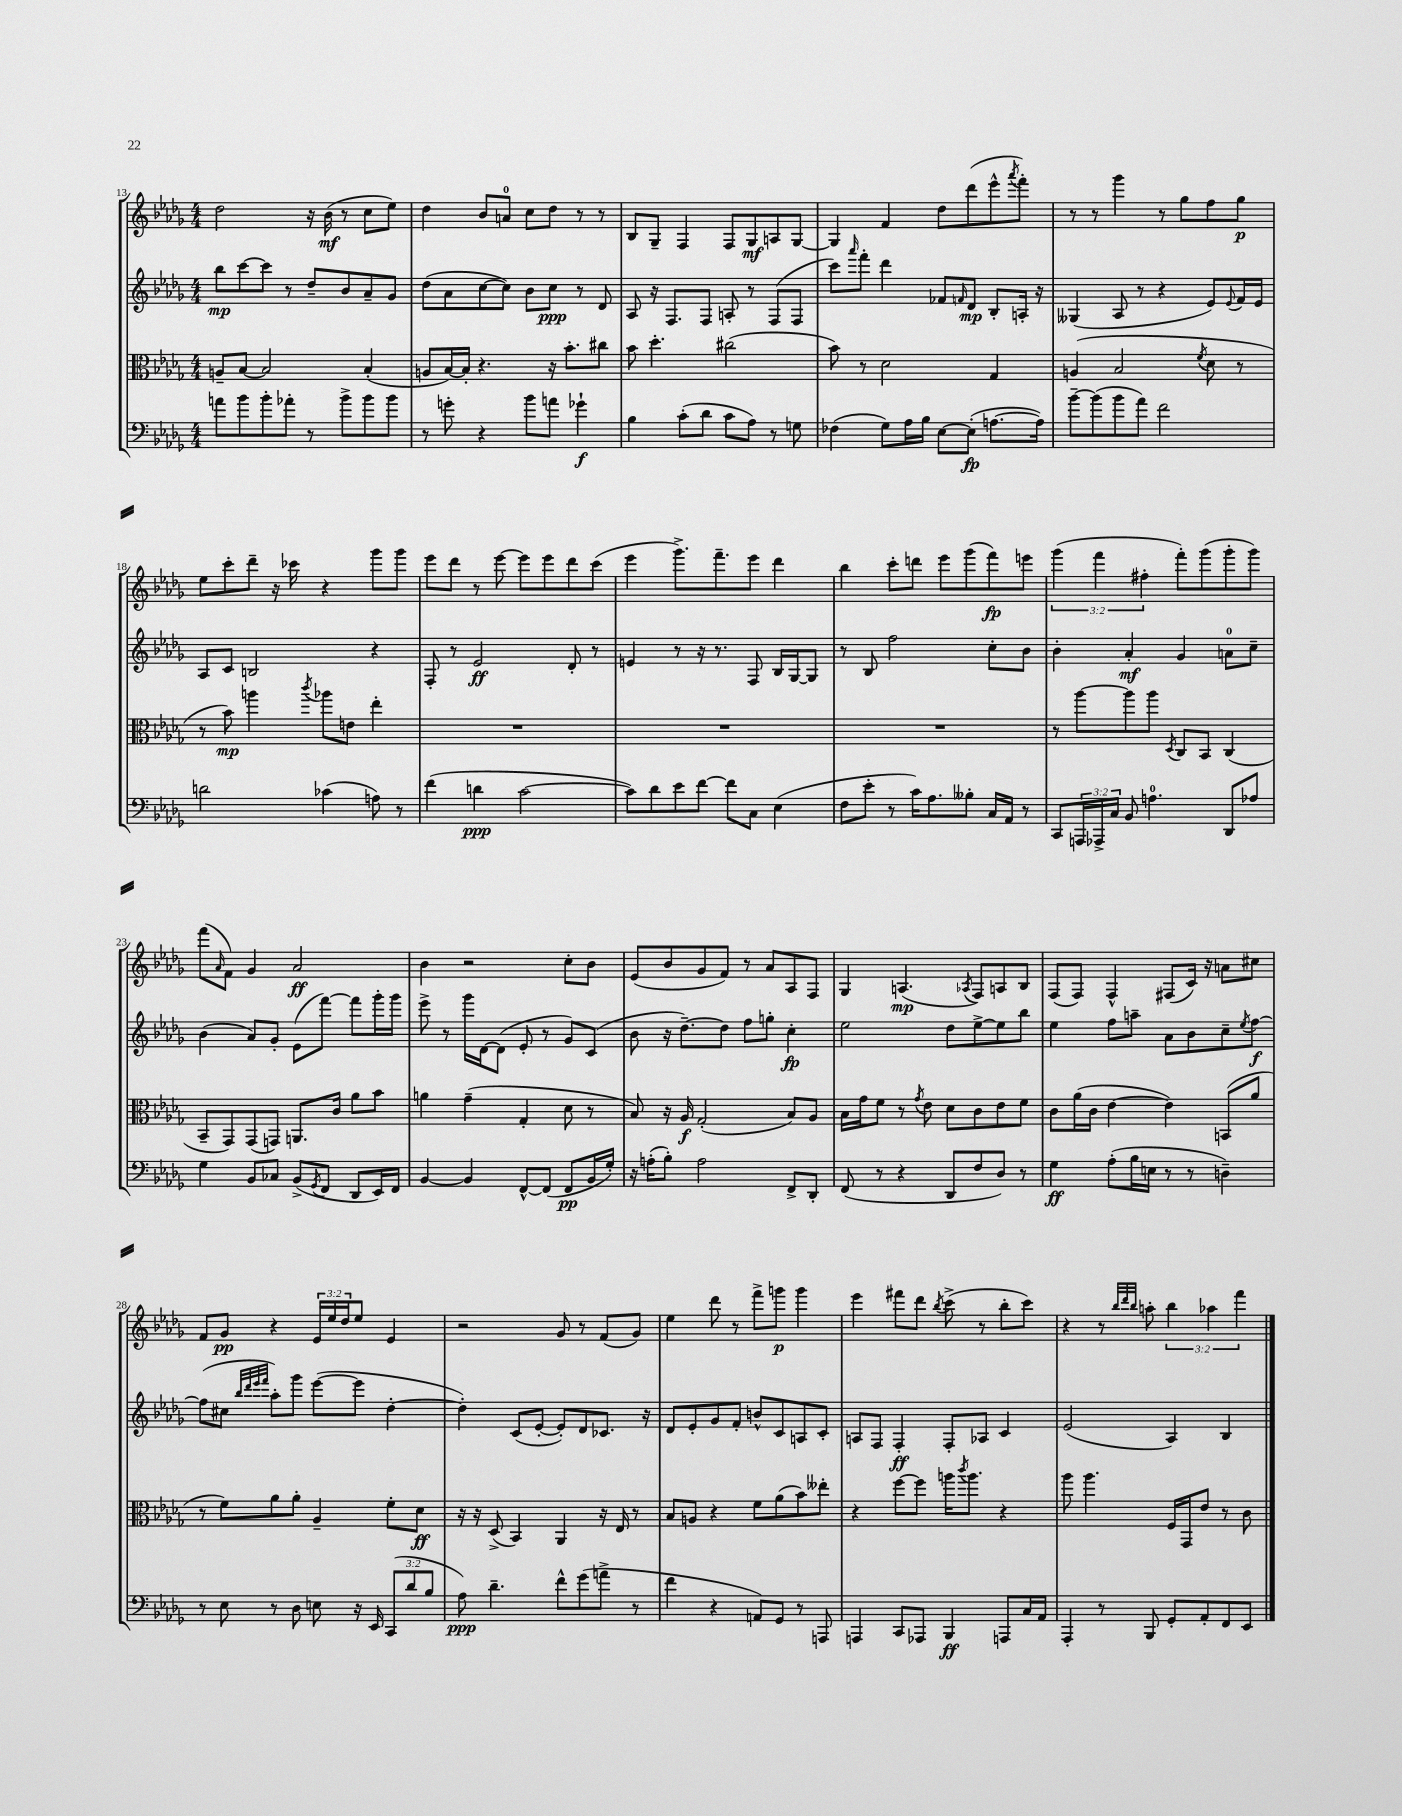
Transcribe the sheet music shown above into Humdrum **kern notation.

**kern	**dynam	**kern	**dynam	**kern	**dynam	**kern	**dynam
*part4	*part4	*part3	*part3	*part2	*part2	*part1	*part1
*staff4	*staff4	*staff3	*staff3	*staff2	*staff2	*staff1	*staff1
*clefF4	*	*clefC3	*	*clefG2	*	*clefG2	*
*k[b-e-a-d-g-]	*	*k[b-e-a-d-g-]	*	*k[b-e-a-d-g-]	*	*k[b-e-a-d-g-]	*
*M4/4	*	*M4/4	*	*M4/4	*	*M4/4	*
=13	=13	=13	=13	=13	=13	=13	=13
8an\L	.	8An~/L	.	8bb-\L	mp	2dd-\	.
8b-\	.	[8B-/J	.	[8ccc\	.	.	.
8b-'\	.	2B-/]	.	8ccc\J]	.	.	.
8a-X'\J	.	.	.	8r	.	.	.
8r	.	.	.	8dd-~/L	.	16r	.
.	.	.	.	.	.	(16b-\	mf
8b-^\L	.	.	.	8b-/	.	8r	.
8b-\	.	(4B-'/	.	8a-~/	.	8cc\L	.
8b-\J	.	.	.	8g-/J	.	8ee-\J)	.
=14	=14	=14	=14	=14	=14	=14	=14
8r	.	8An/L	.	(8dd-\L	.	4dd-\	.
8gn'\	.	[16B-/L)	.	8a-\	.	.	.
.	.	16B-'/JJ]	.	.	.	.	.
4r	.	4.r	.	[8cc\	.	8b-/L	.
.	.	.	.	8cc\J])	.	8an/J	.
8b-\L	.	.	.	8b-\L	.	8cc\L	.
8an\J	.	16r	.	8cc\J	ppp	8dd-\J	.
.	.	8.b-'\L	.	.	.	.	.
4g-X`\	f	.	.	8r	.	8r	.
.	.	8cc#X\J	.	8d-/	.	8r	.
=15	=15	=15	=15	=15	=15	=15	=15
4B-\	.	8b-\	.	8A-/	.	8B-/L	.
.	.	4.dd-'\	.	16r	.	8G-~/J	.
.	.	.	.	8.F/L	.	.	.
(8c'\L	.	.	.	.	.	4F/	.
8d-\J	.	.	.	8F/J	.	.	.
8c\L	.	(2cc#X\	.	8An'/	.	8F/L	.
8A-\J)	.	.	.	8r	.	8G-/	mf
8r	.	.	.	(8F/L	.	8An/	.
8Gn\	.	.	.	8F/J	.	[8G-/J	.
=16	=16	=16	=16	=16	=16	=16	=16
(4F-X\	.	8b-\)	.	8ccc\L)	.	4G-/]	.
.	.	.	.	16qqaaa-/	.	.	.
.	.	8r	.	8fff'\J	.	.	.
8G-\L)	.	2d-\	.	4ddd-\	.	4f/	.
16A-\L	.	.	.	.	.	.	.
16B-\JJ	.	.	.	.	.	.	.
[8E-\L	.	.	.	8f-X/L	.	8dd-\L	.
.	.	.	.	16qqfn/	.	.	.
(8E-'\J]	fp	.	.	8d-/J	mp	(8ddd-\	.
[8.An\L	.	4G-/	.	8B-'/L	.	8eee-^^\	.
.	.	.	.	.	.	8qaaa-/	.
.	.	.	.	16An'/Jk	.	8fff'\J)	.
16A\Jk])	.	.	.	16r	.	.	.
=17	=17	=17	=17	=17	=17	=17	=17
[8b-~\L	.	(4An/	.	(4G--X/	.	8r	.
(8b-\]	.	.	.	.	.	8r	.
8b-\	.	2B-/	.	8A-/	.	4ggg-\	.
8a-\J)	.	.	.	8r	.	.	.
2f\	.	.	.	4r	.	8r	.
.	.	.	.	.	.	8gg-\L	.
.	.	8qf/	.	.	.	.	.
.	.	8d-\	.	8e-/L)	.	8ff\	.
.	.	.	.	8qqe-/	.	.	.
.	.	8r	.	16f/L	.	8gg-\J	p
.	.	.	.	16e-/JJ	.	.	.
!!LO:LB:g=z
=18	=18	=18	=18	=18	=18	=18	=18
2dn\	.	8r	.	8A-/L	.	8ee-\L	.
.	.	8b-\)	mp	8c/J	.	8ccc'\	.
.	.	4aan\	.	2Bn/	.	8ddd-~\J	.
.	.	.	.	.	.	16r	.
.	.	.	.	.	.	16ccc-X\	.
.	.	8qccc/	.	.	.	.	.
(4c-X\	.	8aa-X\L	.	.	.	4r	.
.	.	8en\J	.	.	.	.	.
8An\)	.	4ee-'\	.	4r	.	8ggg-\L	.
8r	.	.	.	.	.	8ggg-\J	.
=19	=19	=19	=19	=19	=19	=19	=19
(4f\	.	1r	.	8F'/	.	8eee-\L	.
.	.	.	.	8r	.	8ddd-\J	.
4dn\	ppp	.	.	2e-/	ff	8r	.
.	.	.	.	.	.	[8eee-\	.
[2c\	.	.	.	.	.	8eee-\L]	.
.	.	.	.	.	.	8eee-\	.
.	.	.	.	8d-'/	.	8ddd-\	.
.	.	.	.	8r	.	(8ccc\J	.
=20	=20	=20	=20	=20	=20	=20	=20
8c\L])	.	1r	.	4en/	.	4eee-\	.
8d-\	.	.	.	.	.	.	.
8e-\	.	.	.	8r	.	8.ggg-^\L)	.
[8f\J	.	.	.	16r	.	.	.
.	.	.	.	8.r	.	8.fff~\	.
8f\L]	.	.	.	.	.	.	.
8C\J	.	.	.	8F/	.	8eee-\J	.
(4E-\	.	.	.	16B-/LL	.	4ddd-\	.
.	.	.	.	[16G-/J	.	.	.
.	.	.	.	8G-/J]	.	.	.
=21	=21	=21	=21	=21	=21	=21	=21
8F\L	.	1r	.	8r	.	4bb-\	.
8e-'\J	.	.	.	8B-/	.	.	.
8r	.	.	.	2ff\	.	8ccc'\L	.
16c\KL)	.	.	.	.	.	8dddn\J	.
8.A-\	.	.	.	.	.	.	.
.	.	.	.	.	.	8eee-\L	.
8B--X'\J	.	.	.	.	.	(8ggg-\	.
16C/LL	.	.	.	8cc'\L	.	8fff\)	fp
16AA-/JJ	.	.	.	.	.	.	.
8r	.	.	.	8b-\J	.	8eeen\J	.
=22	=22	=22	=22	=22	=22	=22	=22
8CC/L	.	8r	.	4b-'\	.	(6ggg-\	.
24AAAn/L	.	[8aa-\L	.	.	.	.	.
24AAA-X^/	.	.	.	.	.	6fff\	.
24C/JJ	.	.	.	.	.	.	.
8BB-/	.	8aa-\]	.	4a-'/	mf	.	.
.	.	.	.	.	.	6ff#X'\	.
4.An\	.	8aa-\J	.	.	.	.	.
.	.	8qD-/	.	.	.	.	.
.	.	8C/L	.	4g-/	.	8fff'\L)	.
.	.	8BB-/J	.	.	.	(8ggg-\	.
8DD-/L	.	(4C/	.	8an\L	.	8ggg-'\	.
8A-X/J	.	.	.	8cc~\J	.	8ggg-\J)	.
!!LO:LB:g=z
=23	=23	=23	=23	=23	=23	=23	=23
4G-\	.	8BB-~/L	.	(4b-\	.	(8fff\L	.
.	.	.	.	.	.	16qqa-/	.
.	.	8GG-/)	.	.	.	8f\J)	.
8BB-/L	.	(8GG-/	.	8a-/L)	.	4g-/	.
8C-X/J	.	8GGn/J)	.	8g-'/J	.	.	.
(8BB-^/L	.	8.AAn/L	.	(8e-\L	.	2a-/	ff
8qGG-/	.	.	.	.	.	.	.
8FF/J	.	.	.	[8fff\J)	.	.	.
.	.	16c/Jk	.	.	.	.	.
8DD-/L	.	8a-\L	.	8fff\L]	.	.	.
16EE-/L)	.	8b-\J	.	16ggg-'\L	.	.	.
16FF/JJ	.	.	.	16ggg-\JJ	.	.	.
=24	=24	=24	=24	=24	=24	=24	=24
[4BB-/	.	4an\	.	8eee-^\	.	4b-\	.
.	.	.	.	8r	.	.	.
4BB-/]	.	(4g-~\	.	16ggg-\LL	.	2r	.
.	.	.	.	[16d-\J	.	.	.
.	.	.	.	(8d-\J]	.	.	.
[8FF^^/L	.	4G-'/	.	8e-'/	.	.	.
(8FF/J]	.	.	.	8r	.	.	.
8FF/L	pp	8d-\	.	8g-/L)	.	8cc'\L	.
16BB-/L	.	8r	.	(8c/J	.	8b-\J	.
16G-'/JJ)	.	.	.	.	.	.	.
=25	=25	=25	=25	=25	=25	=25	=25
16r	.	8B-/)	.	8b-\	.	(8e-/L	.
(16An'\KL	.	.	.	.	.	.	.
8B-'\J)	.	16r	.	16r	.	8b-/	.
.	.	16A-/	f	[8.dd-~\L)	.	.	.
2A\	.	(2G-'/	.	.	.	8g-/	.
.	.	.	.	8dd-\J]	.	8f/J)	.
.	.	.	.	8ff\L	.	8r	.
.	.	.	.	8ggn'\J	.	8a-/L	.
8FF^/L	.	8B-/L)	.	4cc'\	fp	8A-/	.
8DD-'/J	.	8A-/J	.	.	.	8F/J	.
=26	=26	=26	=26	=26	=26	=26	=26
(8FF/	.	16B-\LL	.	2ee-\	.	4G-/	.
.	.	16g-\J	.	.	.	.	.
8r	.	8f\J	.	.	.	.	.
4r	.	8r	.	.	.	(4.An/	mp
.	.	8qg-/	.	.	.	.	.
.	.	8e-\	.	.	.	.	.
8DD-/L	.	8d-\L	.	8dd-\L	.	.	.
.	.	.	.	.	.	8qA-X/	.
8F/	.	8c\	.	[8ee-^\	.	8F/L)	.
8D-/J)	.	8e-\	.	8ee-\]	.	8An/	.
8r	.	8f\J	.	8bb-\J	.	8B-/J	.
=27	=27	=27	=27	=27	=27	=27	=27
4G-\	ff	8c\L	.	4ee-\	.	(8F/L	.
.	.	(16a-\L	.	.	.	8F/J)	.
.	.	16c\JJ	.	.	.	.	.
(8A-'\L	.	[4e-\	.	8ff\L	.	4F^^/	.
16B-\L	.	.	.	8aan~\J	.	.	.
16En\JJ	.	.	.	.	.	.	.
8r	.	4e-\])	.	8a-\L	.	(8F#X/L	.
8r	.	.	.	8b-\	.	16c/Jk)	.
.	.	.	.	.	.	16r	.
4Dn~\)	.	(8BBn/L	.	8cc~\	.	8an\L	.
.	.	.	.	8qee-/	.	.	.
.	.	8a-/J	.	[8ff\J	f	8cc#X\J	.
!!LO:LB:g=z
=28	=28	=28	=28	=28	=28	=28	=28
8r	.	8r	.	(8ff\L]	.	8f/L	.
8E-\	.	8f\L)	.	8cc#X\J	.	8g-/J	pp
.	.	.	.	32qqbb-/LLL	.	.	.
.	.	.	.	32qqddd-/	.	.	.
.	.	.	.	32qqeee-/	.	.	.
.	.	.	.	32qqfff/JJJ	.	.	.
8r	.	8a-\	.	8aa-'\L)	.	4r	.
8D-\	.	8a-'\J	.	8ggg-\J	.	.	.
8En\	.	4A-~/	.	([8eee-\L	.	24e-/LL	.
.	.	.	.	.	.	24ee-/	.
.	.	.	.	.	.	24dd-/J	.
16r	.	.	.	8eee-\J]	.	8ee-/J	.
16EE-/	.	.	.	.	.	.	.
(12CC/L	.	8f'\L	.	[4dd-'\	.	4e-/	.
12d-/	.	.	.	.	.	.	.
.	.	8d-\J	ff	.	.	.	.
12B-/J	.	.	.	.	.	.	.
=29	=29	=29	=29	=29	=29	=29	=29
8A-\)	ppp	16r	.	4dd-'\])	.	2r	.
.	.	16r	.	.	.	.	.
4.d-~\	.	(8D-^/	.	.	.	.	.
.	.	4BB-/)	.	(8c/L	.	.	.
.	.	.	.	[8e-'/J	.	.	.
8f^^\L	.	4AA-/	.	8e-'/L])	.	8g-/	.
(8g-\	.	.	.	8d-/	.	8r	.
8an^\J	.	16r	.	8.c-X/J	.	(8f/L	.
.	.	16E-/	.	.	.	.	.
8r	.	8r	.	.	.	8g-/J)	.
.	.	.	.	16r	.	.	.
=30	=30	=30	=30	=30	=30	=30	=30
4f\	.	8B-/L	.	8d-/L	.	4ee-\	.
.	.	8An/J	.	8e-'/	.	.	.
4r	.	4r	.	8g-/	.	8ddd-\	.
.	.	.	.	8f'/J	.	8r	.
8AAn/L)	.	8f\L	.	8bn^^/L	.	8fff^\L	.
8GG-/J	.	(8a-\	.	8c/	.	8gggn\J	p
8r	.	8b-\)	.	8An/	.	4ggg\	.
8AAAn/	.	8ee--X'\J	.	8c'/J	.	.	.
=31	=31	=31	=31	=31	=31	=31	=31
4AAAn/	.	4r	.	8An/L	.	4eee-\	.
.	.	.	.	8F/J	.	.	.
8CC/L	.	[8ff\L	.	4F'/	ff	8fff#X\L	.
8AAA-X/J	.	8ff\J]	.	.	.	8ddd-\J	.
.	.	.	.	.	.	8qbb-/	.
4BBB-/	ff	16aan\KL	.	8F'/L	.	(8ccc^\	.
.	.	8qccc/	.	.	.	.	.
.	.	8.aa\J	.	.	.	.	.
.	.	.	.	8A-X/J	.	8r	.
8AAAn/L	.	4r	.	4c/	.	8bb-'\L	.
16C/L	.	.	.	.	.	8ccc\J)	.
16AA-/JJ	.	.	.	.	.	.	.
=32	=32	=32	=32	=32	=32	=32	=32
4AAA-'/	.	8aa-\	.	(2e-/	.	4r	.
.	.	4.aa-\	.	.	.	.	.
8r	.	.	.	.	.	8r	.
.	.	.	.	.	.	32qqbb-/LLL	.
.	.	.	.	.	.	32qqddd-/	.
.	.	.	.	.	.	32qqbb-/JJJ	.
8BBB-/	.	.	.	.	.	8aan'\	.
8GG-'/L	.	16F/LL	.	4A-/)	.	6bb-\	.
.	.	16GG-/J	.	.	.	.	.
8AA-'/	.	8e-/J	.	.	.	.	.
.	.	.	.	.	.	6aa-X\	.
8FF/	.	8r	.	4B-/	.	.	.
.	.	.	.	.	.	6fff\	.
8EE-/J	.	8c\	.	.	.	.	.
==	==	==	==	==	==	==	==
*-	*-	*-	*-	*-	*-	*-	*-
